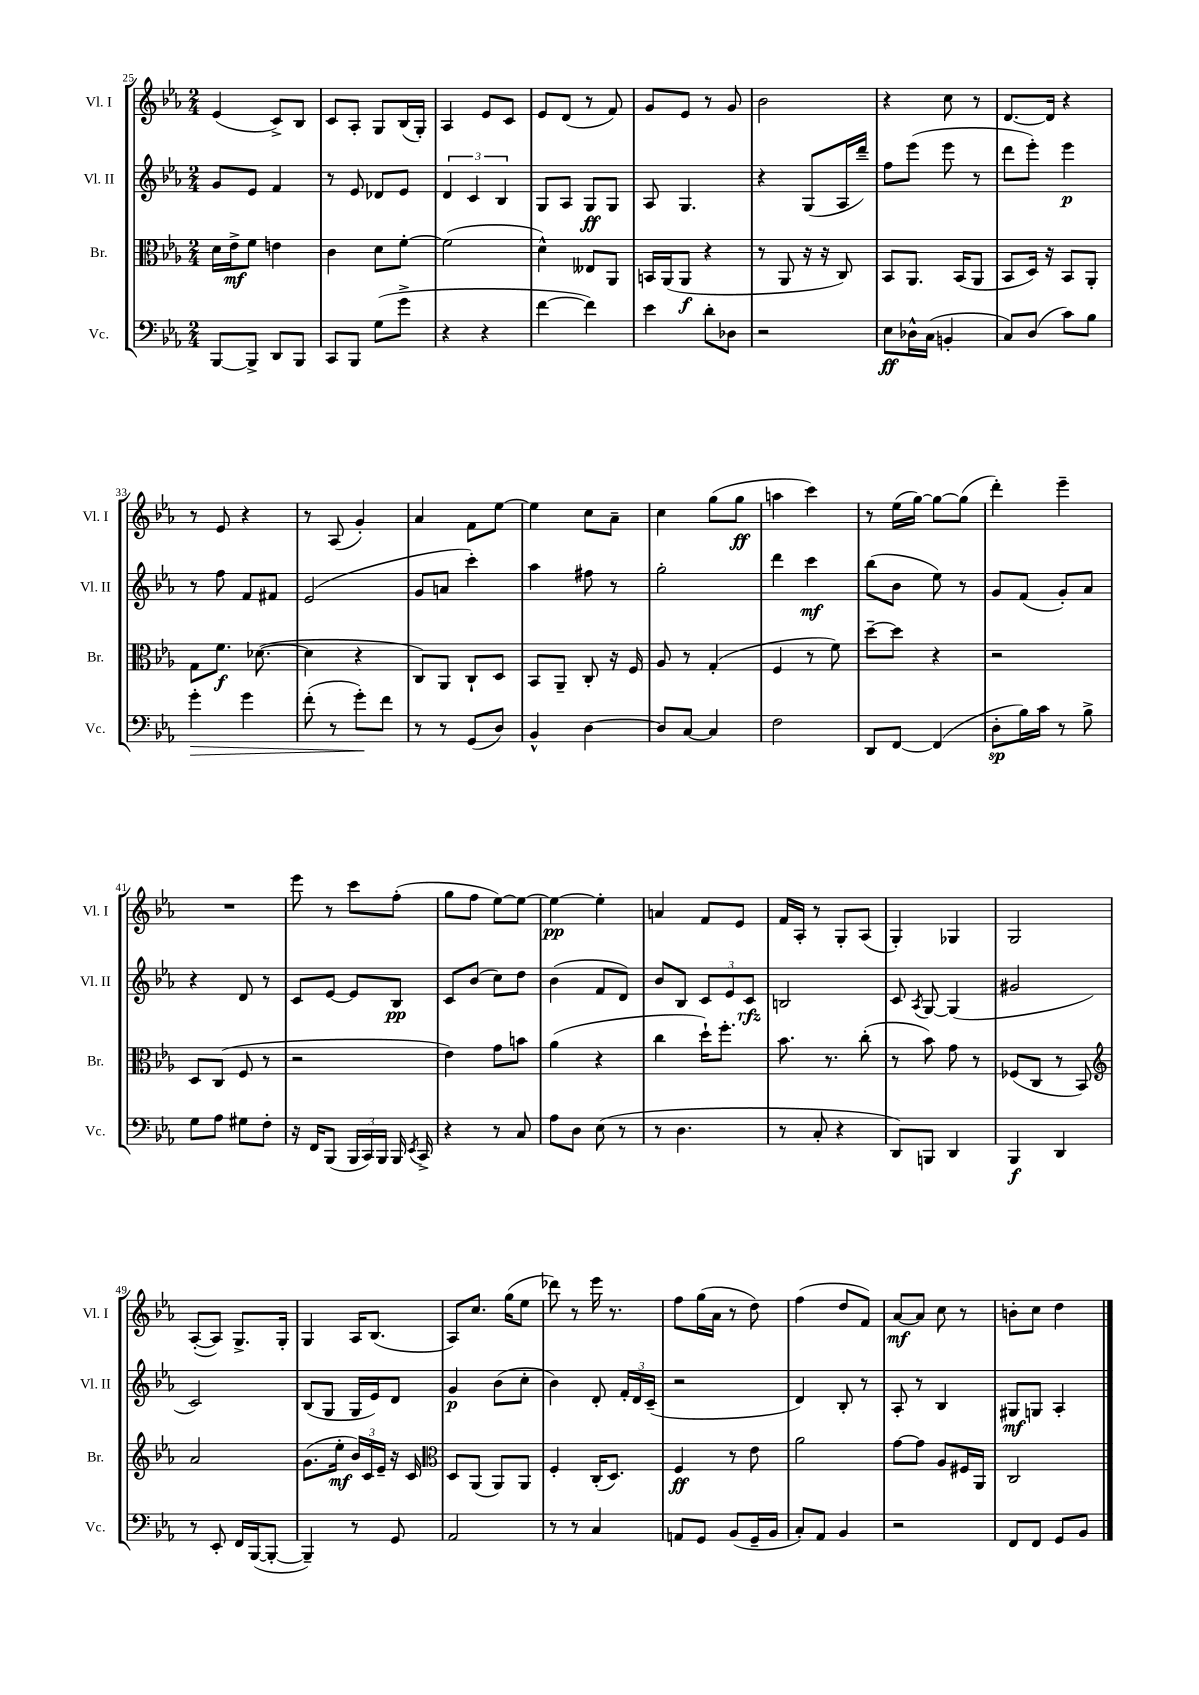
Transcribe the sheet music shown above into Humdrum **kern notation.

**kern	**kern	**kern	**kern
*staff4	*staff3	*staff2	*staff1
*clefF4	*clefC3	*clefG2	*clefG2
*k[b-e-a-]	*k[b-e-a-]	*k[b-e-a-]	*k[b-e-a-]
*M2/4	*M2/4	*M2/4	*M2/4
[8BBB-	16d	8g	(4e-
.	16e-^	.	.
8BBB-^]	8f	8e-	.
8DD	4e	4f	8c^)
8BBB-	.	.	8B-
=	=	=	=
8CC	4c	8r	8c
8BBB-	.	8e-	8A-'
(8G	8d	8d-	8G
8g^	[8f'	8e-	(16B-
.	.	.	16G')
=	=	=	=
4r	(2f]	6d	4A-
.	.	6c	.
4r	.	.	8e-
.	.	6B-	.
.	.	.	8c
=	=	=	=
[4f	4d^^)	8G	8e-
.	.	8A-	(8d
4f])	8E--	8G	8r
.	8AA-	8G	8f)
=	=	=	=
4e-	16BB	8A-	8g
.	(16AA-	.	.
.	8AA-	4.G	8e-
8d'	4r	.	8r
8D-	.	.	8g
=	=	=	=
2r	8r	4r	2b-
.	8AA-	.	.
.	16r	(8G	.
.	16r	.	.
.	8C)	16A-	.
.	.	16ddd~)	.
=	=	=	=
8E-	8BB-	8ff	4r
16D-^^	8.AA-	(8eee-	.
(16C	.	.	.
4BB'	.	8eee-	8cc
.	(16BB-	.	.
.	8AA-	8r	8r
=	=	=	=
8C)	8BB-	8ddd	[8.d
(8D	16D)	8eee-')	.
.	16r	.	16d]
8c)	8BB-	4eee-	4r
8B-	8AA-'	.	.
=	=	=	=
4g'	8G	8r	8r
.	8.f	8ff	8e-
4g	.	8f	4r
.	([8.d-	.	.
.	.	8f#	.
=	=	=	=
(8f'	4d-]	(2e-	8r
8r	.	.	(8A-
8g')	4r	.	4g')
8f	.	.	.
=	=	=	=
8r	8C)	8g	4a-
8r	8AA-	8a	.
(8GG	8C`	4ccc')	8f
8D)	8D	.	[8ee-
=	=	=	=
4BB-^^	8BB-	4aa-	4ee-]
.	8AA-~	.	.
[4D	8C'	8ff#	8cc
.	16r	8r	8a-~
.	16F	.	.
=	=	=	=
8D]	8A-	2gg'	4cc
[8C	8r	.	.
4C]	(4G'	.	(8gg
.	.	.	8gg
=	=	=	=
2F	4F	4ddd	4aa
.	8r	4ccc	4ccc)
.	8f)	.	.
=	=	=	=
8DD	[8dd~	(8bb-	8r
[8FF	8dd]	8b-	(16ee-
.	.	.	[16gg)
(4FF]	4r	8ee-)	8gg_
.	.	8r	(8gg]
=	=	=	=
8D'	2r	8g	4ddd')
16B-)	.	(8f	.
16c	.	.	.
8r	.	8g')	4eee-~
8B-^	.	8a-	.
=	=	=	=
8G	8D	4r	2r
8A-	(8C	.	.
8G#	8F	8d	.
8F'	8r	8r	.
=	=	=	=
16r	2r	8c	8eee-
16FF	.	.	.
(8BBB-	.	[8e-	8r
24BBB-	.	8e-]	8ccc
24CC)	.	.	.
24BBB-	.	.	.
16BBB-	.	8B-	(8ff'
8qEE-	.	.	.
16CC^	.	.	.
=	=	=	=
4r	4e-)	8c	8gg
.	.	(8b-	8ff
8r	8g	8cc)	[8ee-)
8C	8b	8dd	8ee-_
=	=	=	=
8A-	(4a-	(4b-	4ee-_
8D	.	.	.
(8E-	4r	8f	4ee-']
8r	.	8d)	.
=	=	=	=
8r	4cc	8b-	4a
4.D	.	8B-	.
.	16dd`)	12c	8f
.	8.ff'	.	.
.	.	12e-	.
.	.	.	8e-
.	.	12c	.
=	=	=	=
8r	8.b-	2B	16f
.	.	.	16A-'
8C'	.	.	8r
.	8.r	.	.
4r	.	.	8G'
.	(8cc'	.	(8A-
=	=	=	=
8DD)	8r	8c	4G')
.	.	8qA-	.
8BBB	8b-)	[8G	.
4DD	8g	(4G]	4G-
.	8r	.	.
=	=	=	=
4BBB-	(8F-	2g#	2G
.	8C	.	.
4DD	8r	.	.
.	8BB-)	.	.
=	=	=	=
*	*clefG2	*	*
8r	2a-	2c)	([8A-'
8EE-'	.	.	8A-])
16FF	.	.	8.G^
([16BBB-	.	.	.
8BBB-'_	.	.	.
.	.	.	16G'
=	=	=	=
4BBB-~])	(8.g	(8B-	4G
.	.	8G	.
.	16ee-'	.	.
8r	24b-)	16G	16A-
.	24c	.	.
.	.	16e-)	(8.B-
.	24e-~	.	.
8GG	16r	8d	.
.	16c	.	.
=	=	=	=
*	*clefC3	*	*
2AA-	8D	4g	8A-)
.	(8AA-	.	8.cc
.	8AA-)	(8b-	.
.	.	.	(16gg
.	8AA-	8cc'	8ee-
=	=	=	=
8r	4F'	4b-)	8ddd-)
8r	.	.	8r
4C	(16C'	8d'	16eee-
.	8.D)	.	8.r
.	.	24f'	.
.	.	24d	.
.	.	(24c~	.
=	=	=	=
8AA	4F	2r	8ff
8GG	.	.	(16gg
.	.	.	16a-
(8BB-	8r	.	8r
16GG~	8e-	.	8dd)
16BB-	.	.	.
=	=	=	=
8C')	2a-	4d)	(4ff
8AA-	.	.	.
4BB-	.	8B-'	8dd
.	.	8r	8f)
=	=	=	=
2r	[8g	8A-'	[8a-
.	8g]	8r	8a-]
.	8A-	4B-	8cc
.	16F#	.	8r
.	16AA-	.	.
=	=	=	=
8FF	2C	8G#	8b'
8FF	.	8G	8cc
8GG	.	4A-'	4dd
8BB-	.	.	.
==	==	==	==
*-	*-	*-	*-
